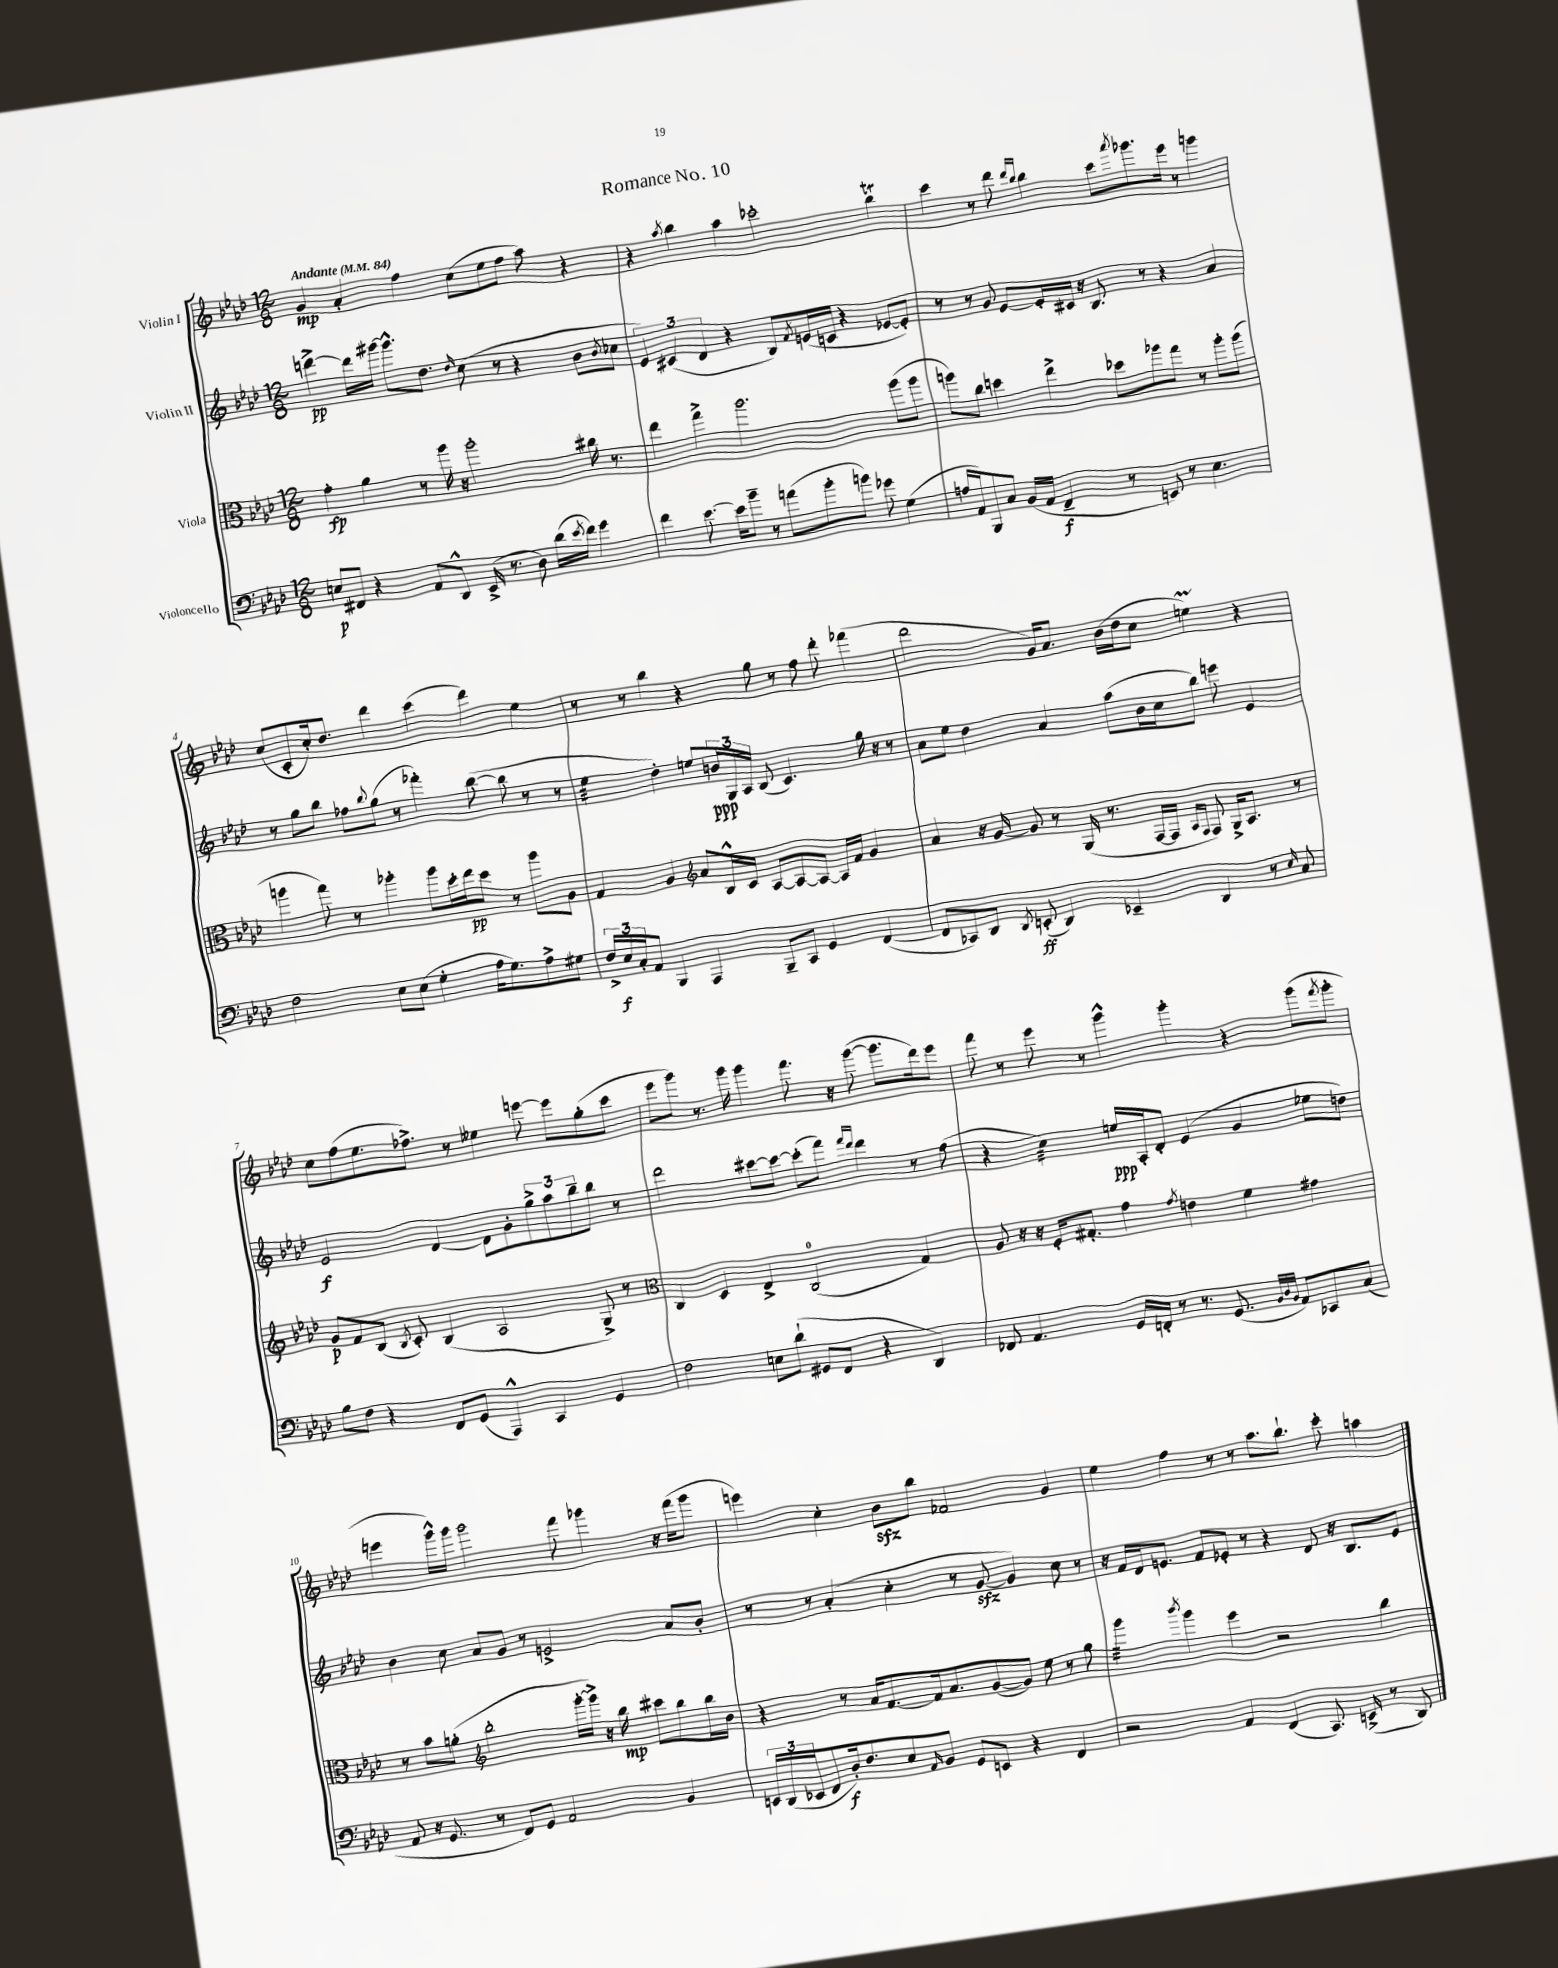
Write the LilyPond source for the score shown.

\header { title = "Romance No. 10" }
<<
\new StaffGroup <<
\new Staff = "s0" \with { instrumentName = "Violin I" } {
    \clef treble \key aes \major \numericTimeSignature \time 12/8 \tempo "Andante" 4 = 84
    g'4\mp aes'4-. f''4 c''8( ees''8 f''8 aes''8) r4 |
    r4 \acciaccatura { aes''8 } bes''4 aes''4 ces'''2-. bes''4\trill |
    c'''4 r8 des'''8 \grace { des'''16 bes''16 } bes''4 c'''8 \acciaccatura { aes'''8 } ges'''8. ees'''16 r8 g'''4 |
    c''8( c'8-. c''16-.) des''8. des'''4 c'''4( des'''4) ees''4 |
    r8 r8 bes''4 r4 g''8 r8 f''8 des'''8-. fes'''4( |
    des'''2 g'16) aes'8. bes'16( des''16 c''8 e''4\prall) r4 |
    c''8 f''8( ees''8. fes''8.->) r8 eeses''4 e'''8~ e'''8 g''8-.( c'''8 |
    ees'''8 g'''8) r8. g'''16 g'''4 f'''8. r16 g'''8~( g'''8. des'''16) ees'''8 |
    f'''8 r8 ees'''8 r8 g'''4-^ g'''4-. r4 g'''8( \acciaccatura { f'''8 } g'''8-. |
    e'''4 g'''16-^) g'''16 g'''2 f'''8 ges'''4 r16 f'''16( ges'''8 |
    e'''4) c''4-. bes'8\sfz bes''8 fes'2 g'4 |
    ees''4 f''4 r8 r8 aes''8. bes''8.-! c'''8-. a''4 \bar "|." |
}
\new Staff = "s1" \with { instrumentName = "Violin II" } {
    \clef treble \key aes \major \numericTimeSignature \time 12/8
    d'''4~->\pp d'''16 gis'''16~ gis'''8.-^ des''8. \grace { des''16 } c''8( r8 r4 bes'8 \acciaccatura { bes'8 } ces''8 |
    \tuplet 3/2 { ees'4) cis'4( des'4 } r4 bes8) \acciaccatura { f'8 } e'16( c'16 r4 ees'8~ ees'8-.) |
    r8 r8 g'8 ees'8~ ees'16-. cis'16 r16 bes8. r8 r4 aes'4 |
    r8 g''8 bes''8 fes''8 \appoggiatura { bes''8 } g''8( r8 fes'''4-.) bes''8~( bes''8 r8 r8 |
    ees''4:32 des''4-.) e''8 \tuplet 3/2 { b'16\ppp g16 aes16 } bes8( c'4.) g''16 r16 r8 |
    aes'8 ees''8 des''4 aes'4 aes''8( bes'16 c''16 bes''8) e'''8 ees'4 |
    ees'2\f des'4~ des'8 g'8-. \tuplet 3/2 { g''8-> aes''8 bes''8-- } bes''8 r8 |
    des'''2 cis'''8~ cis'''8~ cis'''8-.( f'''8) \grace { f'''16 des'''16 } des'''4 r8 f''8( |
    r4 c''4:32) e''16\ppp aes16-. des'8-. ees'4( g'4 ees''8 d''8) |
    bes'4 c''8 aes'8 g'8 r8 e'2-> aes'8 bes'8-. |
    r8 r8 aes'4-.( c''4-. r8 g'8~\sfz g'4) c''8 r8 |
    r16 f'16 des'16 e'8. f'8 ees'8-. r8 r4 des'8 r16 bes8. ees'8 \bar "|." |
}
\new Staff = "s2" \with { instrumentName = "Viola" } {
    \clef alto \key aes \major \numericTimeSignature \time 12/8
    g'4-.\fp aes'4 r8 aes''16 r16 aes''2-. cis''16 r8. |
    ees''4 g''4-> aes''2. aes''8( aes''8 |
    a''8) c''8 d''4 ees''4-> des''8 aes''8 g''8 r8 aes''8-. aes''8( |
    a''4 g''8) r8 aes''4-. aes''8 des''16-. ees''16\pp des''8 r8 aes''8 aes8 |
    g4 aes4 \clef treble aes'8 bes16-^ c'16 aes8~ aes8~ aes8~ aes16 f'16 g'4 |
    aes'4 r16 g'16~ g'8 r8 g16( r8. f16~ f16 \grace { aes16 f16 } f8) g16-> aes8. r8 |
    g'8\p f'8 bes8( \acciaccatura { bes8 } c'8-.) bes4( aes2 g8->) r8 |
    \clef alto c4 des4 ees4-> c2-0( g4) |
    aes8 r16 r16 f16-. gis8.-. g'4 \acciaccatura { g'8 } e'4 f'4 gis'4 |
    r8 bes'8 a'8-.( \clef treble bes''2-. g'''16~-. g'''16->) r16 bes''16\mp cis'''8 bes''8 bes''16 bes'16 |
    r4 r8 aes'16 f'8.~ f'16 aes'8. g'8~( g'8) ees''8 r8 g''8 |
    g'''4:32 \acciaccatura { bes'''8 } g'''4 ees'''4 r2 bes''4 \bar "|." |
}
\new Staff = "s3" \with { instrumentName = "Violoncello" } {
    \clef bass \key aes \major \numericTimeSignature \time 12/8
    e8\p fis,8 r4 aes,8 des,8-^ ees,16->( r8. des8) des'16( \acciaccatura { ees'8 } f'16) g'4 |
    f'4 ees'8.~ ees'16 bes'8-- r8 a'8( bes'8-. b'8) ges'8 g4( |
    a16 aes,16) bes,,8 c8 bes,16( aes,16 f,4--\f r8 e,8) r8 ees4. |
    f2 ees8 ees8( g4-. aes16 g8.) aes8-> gis8 |
    \tuplet 3/2 { f16-> ees16\f c16-. } aes,8 bes,,4 aes,,4 bes,,8-- c,8 g,4 f,4~( |
    f,8 ces,8) des,8 \acciaccatura { des,8 } e,8-.\ff( des,4) ees,4-- des,4 r8 \grace { ees16 } c8 |
    bes8 f8 r4 f,8 g,8( aes,,4-^) c,4 g,4 |
    f2 e8 des'8-!( gis,8 f,8 r4 des,4) |
    fes,8 aes,4. g,16 f,16-. r8 r8. g,8.( \grace { bes,32 des32 bes,32 } aes,8) ces,8 c8( |
    aes,8 r16 g,8. r8 f,8) g,8 aes,2 bes,4 |
    \tuplet 3/2 { e,16 des,16( ees,16 } f,8 des16-.\f) f8. ees8 \grace { aes,16 } bes,8 g,8 e,8 r4 f,4 |
    r2 aes,4 f,4( c,8.) e,16->( r8 des,8) \bar "|." |
}
>>
>>
